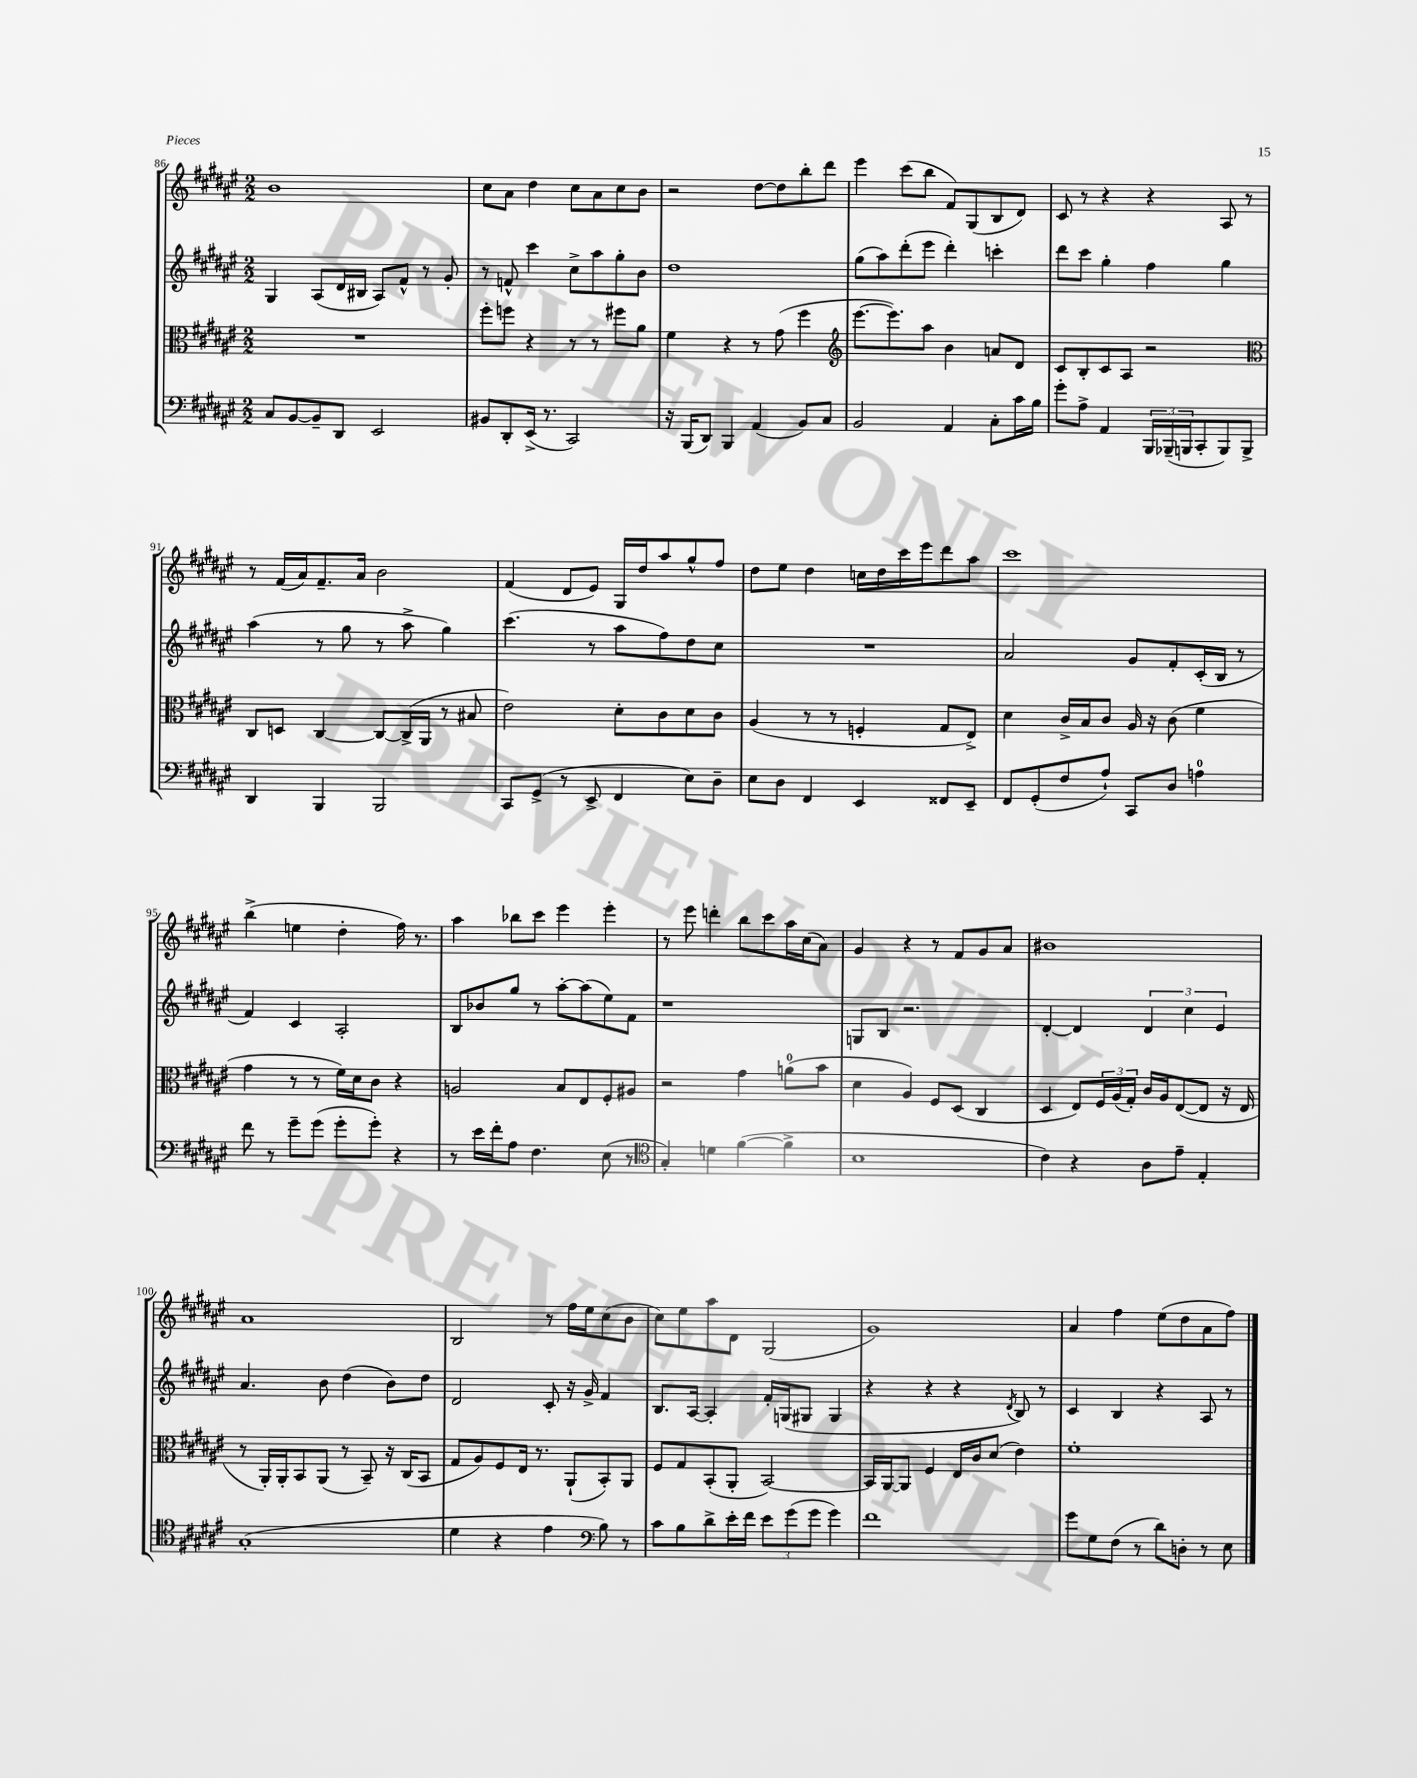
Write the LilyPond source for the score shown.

<<
\new StaffGroup <<
\new Staff = "s0" {
    \clef treble \key fis \major \numericTimeSignature \time 2/2
    b'1 |
    cis''8 ais'8 dis''4 cis''8 ais'8 cis''8 b'8 |
    r2 dis''8~ dis''8 b''8-. dis'''8 |
    eis'''4 cis'''8( b''8 fis'8) gis8( b8 dis'8) |
    cis'8 r8 r4 r4 ais8 r8 |
    r8 fis'16( ais'16) fis'8.-- ais'16 b'2 |
    fis'4( dis'8 eis'8) gis16 dis''16 ais''8 gis''8-^ fis''8 |
    dis''8 eis''8 dis''4 c''16 dis''16 cis'''16 eis'''16 dis'''8 ais''8 |
    cis'''1 |
    b''4->( e''4 dis''4-. fis''16) r8. |
    ais''4 bes''8 cis'''8 eis'''4 eis'''4-. |
    r8 eis'''8 d'''4-. b''8 cis'''8 ais''16 cis''16( ais'8) |
    gis'4 r4 r8 fis'8 gis'8 ais'8 |
    bis'1 |
    ais'1 |
    b2 r8 fis''16 eis''16 cis''8( b'8 |
    cis''8) eis''8 ais''8 dis'8 gis2( |
    gis'1) |
    ais'4 fis''4 eis''8( dis''8 ais'8 fis''8) \bar "|." |
}
\new Staff = "s1" {
    \clef treble \key fis \major \numericTimeSignature \time 2/2
    gis4 ais8( dis'16 bis16 ais8) fis'8-^ r8 gis'8-. |
    r8 f'8-^ cis'''4 cis''8-> ais''8 gis''8-. b'8 |
    dis''1 |
    gis''8( ais''8) dis'''8-.( eis'''8 dis'''4-.) c'''4-. |
    dis'''8 cis'''8 gis''4-. fis''4 gis''4 |
    ais''4( r8 gis''8 r8 ais''8-> gis''4) |
    cis'''4.( r8 ais''8 fis''8) dis''8 cis''8 |
    R1 |
    ais'2 gis'8 fis'8-. cis'16-.( b16 r8 |
    fis'4) cis'4 ais2-. |
    b8 bes'8 gis''8 r8 ais''8~-. ais''8( eis''8) fis'8 |
    r1 |
    g8 b8 r2. |
    dis'4~-. dis'4 \tuplet 3/2 { dis'4 cis''4 eis'4 } |
    ais'4. b'8 dis''4( b'8) dis''8 |
    dis'2 cis'8-. r16 gis'16-> fis'4 |
    b8. ais16~ ais4-. fis'16-. g16( gis8 gis4 |
    r4 r4 r4 \acciaccatura { dis'8 } b8) r8 |
    cis'4 b4 r4 ais8 r8 \bar "|." |
}
\new Staff = "s2" {
    \clef alto \key fis \major \numericTimeSignature \time 2/2
    R1 |
    fis''8-. f''8 r4 r8 r8 fis''8 ais'8 |
    fis'4 r4 r8 gis'8( fis''4 |
    \clef treble eis'''8.~ eis'''8.) ais''8 b'4 a'8 dis'8 |
    cis'8 b8-. cis'8 ais8 r2 |
    \clef alto cis8 d8 cis4~ cis8~ cis16->( ais,16 r8 bis8 |
    eis'2) dis'8-. cis'8 dis'8 cis'8 |
    ais4( r8 r8 f4-. gis8 eis8->) |
    dis'4 cis'16-> b16 cis'8 ais16 r16 cis'8( fis'4 |
    gis'4 r8 r8 fis'16) dis'16 cis'8 r4 |
    a2 b8 eis8 fis8-. ais8 |
    r2 gis'4 a'8-0( b'8 |
    dis'4 ais4) fis8 dis8( cis4 |
    dis4 eis8) \tuplet 3/2 { fis16 ais16( gis16-.) } cis'16 ais16 eis8~( eis8 r16 eis16 |
    r8 ais,16-.) ais,16-. b,8 ais,8( r8 b,8--) r16 cis16( b,8 |
    gis8 ais8) fis8 eis16 r8. ais,8-!( b,8-.) ais,8 |
    fis8 gis8 b,8-.( ais,8-. b,2~) |
    b,16 ais,16~ ais,8 fis4 eis16 cis'16 dis'8( eis'4) |
    fis'1-. \bar "|." |
}
\new Staff = "s3" {
    \clef bass \key fis \major \numericTimeSignature \time 2/2
    cis8 b,8~ b,8-- dis,8 eis,2 |
    bis,8 dis,8-. eis,16->( r8. cis,2) |
    r16 b,,16( dis,8) b,,4 ais,4( b,8) cis8 |
    b,2 ais,4 cis8-. cis'16 b16 |
    gis'8-. ais8-> ais,4 \tuplet 3/2 { b,,16 bes,,16--( b,,16 } cis,8-. b,,8) b,,8-> |
    dis,4 b,,4 b,,2 |
    cis,8 gis,8->( r8 eis,8-> fis,4 eis8) dis8-- |
    eis8 dis8 fis,4 eis,4 fisis,8 eis,8-- |
    fis,8 gis,8-.( fis8 ais8-!) cis,8 dis8 a4-0 |
    fis'8 r8 gis'8-- gis'8( gis'8-. gis'8-.) r4 |
    r8 eis'16 fis'16-. ais8 fis4. eis8( r8 |
    \clef tenor gis4-.) d'4 fis'4~( fis'4-> |
    b1 |
    cis'4) r4 ais8 eis'8-- eis4-. |
    gis1-.( |
    dis'4 r4 eis'4 \clef bass b8) r8 |
    cis'8 b8 dis'8-> eis'16-. fis'16 \tuplet 3/2 { eis'8 gis'8( gis'8 } gis'4) |
    fis'1 |
    gis'8 gis8 fis8( r8 dis'8) d8-. r8 eis8 \bar "|." |
}
>>
>>
\layout { \context { \Score currentBarNumber = #86 } }
